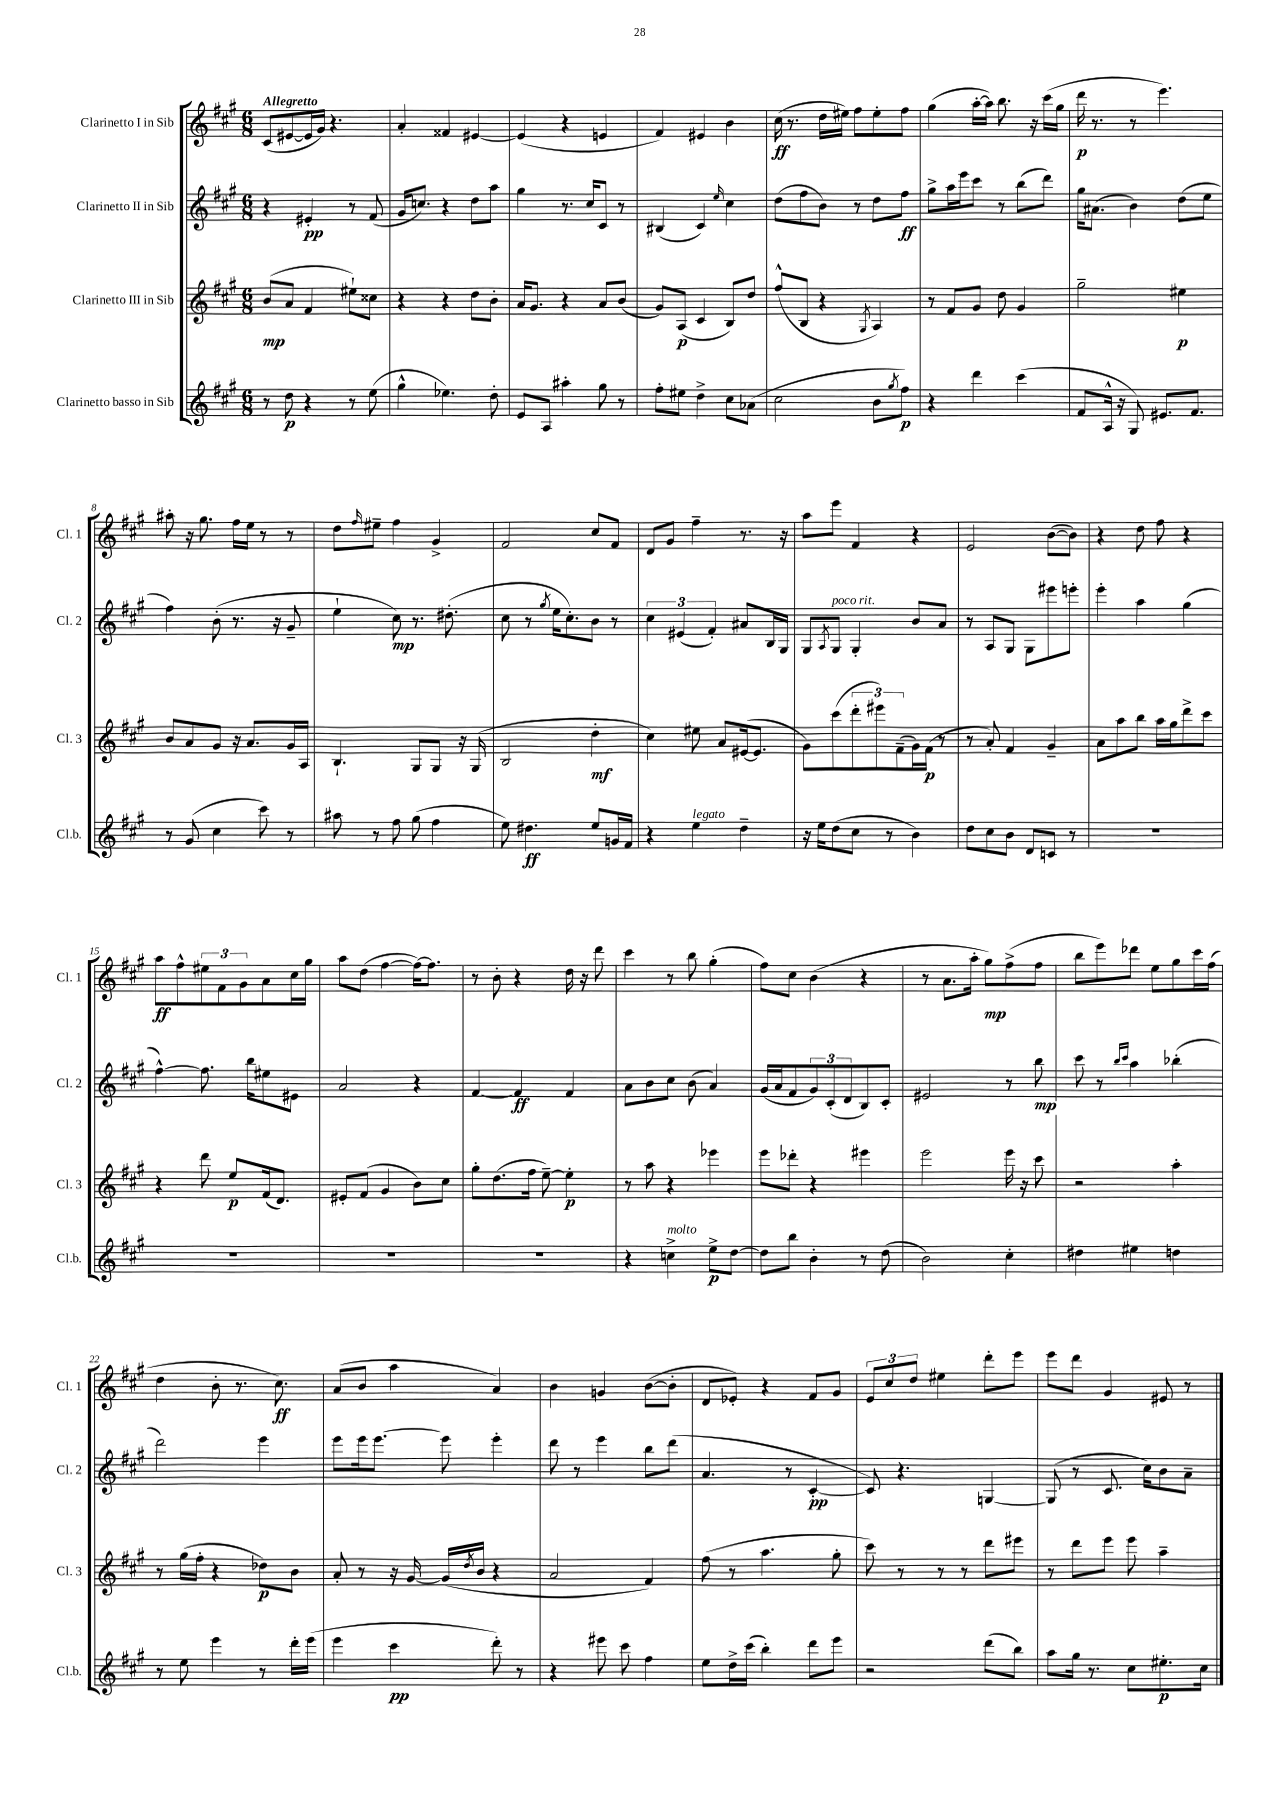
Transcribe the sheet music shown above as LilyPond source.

<<
\new StaffGroup <<
\new Staff = "s0" \with { instrumentName = "Clarinetto I in Sib" shortInstrumentName = "Cl. 1" } {
    \clef treble \key a \major \numericTimeSignature \time 6/8 \tempo "Allegretto"
    cis'8( eis'8~ eis'16 gis'16) r4. |
    a'4-. fisis'4 eis'4~ |
    eis'4( r4 e'4 |
    fis'4) eis'4 b'4 |
    cis''16\ff( r8. d''16 eis''16) fis''8 eis''8-. fis''8 |
    gis''4( a''16~-. a''16) b''8. r16 cis'''16( gis''16 |
    d'''16\p r8. r8 e'''4.) |
    ais''8-. r16 gis''8. fis''16 e''16 r8 r8 |
    d''8 \grace { fis''16 } eis''8-- fis''4 gis'4-> |
    fis'2 cis''8 fis'8 |
    d'8 gis'8 fis''4-- r8. r16 |
    a''8 e'''8 fis'4 r4 |
    e'2 b'8~( b'8) |
    r4 d''8 fis''8 r4 |
    a''8\ff fis''8-^ \tuplet 3/2 { eis''8 fis'8 gis'8 } a'8 cis''16 gis''16 |
    a''8 d''8( fis''4~ fis''16~) fis''8. |
    r8 b'8-. r4 d''16 r16 d'''8 |
    cis'''4 r8 b''8 gis''4-.( |
    fis''8) cis''8 b'4( r4 |
    r8 a'8. a''16-. gis''8\mp) fis''8->( fis''8 |
    b''8 e'''8) des'''8 e''8 gis''8 cis'''16 fis''16( |
    d''4 b'8-. r8. cis''8.\ff) |
    a'8( b'8 a''4 a'4) |
    b'4 g'4 b'8~( b'8-. |
    d'8 ees'8-.) r4 fis'8 gis'8 |
    \tuplet 3/2 { e'8 cis''8 d''8 } eis''4 d'''8-. e'''8 |
    e'''8 d'''8 gis'4 eis'8 r8 \bar "|." |
}
\new Staff = "s1" \with { instrumentName = "Clarinetto II in Sib" shortInstrumentName = "Cl. 2" } {
    \clef treble \key a \major \numericTimeSignature \time 6/8
    r4 eis'4-.\pp r8 fis'8( |
    gis'16 c''8.) r4 d''8 a''8 |
    gis''4 r8. cis''16 cis'8 r8 |
    bis4( cis'4) \grace { e''16 } cis''4 |
    d''8( fis''8 b'8) r8 d''8 fis''8\ff |
    gis''8-> a''16 e'''16 cis'''8 r8 b''8( d'''8) |
    gis''16 ais'8.( b'4) d''8( e''8 |
    fis''4) b'8-.( r8. r16 gis'8-- |
    e''4-! cis''8\mp) r8. dis''8.-.( |
    cis''8 r8 \acciaccatura { gis''8 } e''16 cis''8.-.) b'8 r8 |
    \tuplet 3/2 { cis''4 eis'4( fis'4-.) } ais'8 b16 gis16 |
    gis8 \acciaccatura { a8 } gis8^\markup { \italic "poco rit." } gis4-. b'8 a'8 |
    r8 a8 gis8 gis8 eis'''8 e'''8-. |
    e'''4-. a''4 gis''4( |
    fis''4~-^) fis''8. b''16 eis''8 eis'8 |
    a'2 r4 |
    fis'4~ fis'4\ff fis'4 |
    a'8 b'8 cis''8 b'8( a'4) |
    gis'16( a'16 fis'8 \tuplet 3/2 { gis'8) cis'8-.( d'8 } b8) cis'8-. |
    eis'2 r8 b''8\mp |
    cis'''8 r8 \grace { b''16 cis'''16 } a''4 bes''4-.( |
    d'''2) e'''4 |
    e'''8 e'''16 e'''8.~ e'''8 e'''4-. |
    d'''8 r8 e'''4 b''8 d'''8( |
    a'4. r8 cis'4~-.\pp |
    cis'8) r4. g4~ |
    g8( r8 cis'8. cis''16) b'8 a'8-- \bar "|." |
}
\new Staff = "s2" \with { instrumentName = "Clarinetto III in Sib" shortInstrumentName = "Cl. 3" } {
    \clef treble \key a \major \numericTimeSignature \time 6/8
    b'8\mp( a'8 fis'4 eis''8-!) cisis''8 |
    r4 r4 d''8 b'8-. |
    a'16 gis'8. r4 a'8 b'8( |
    gis'8) a8\p( cis'4 b8) d''8 |
    fis''8-^( b8 r4 \acciaccatura { gis8 } a4) |
    r8 fis'8 gis'8 d''8 gis'4 |
    gis''2-- eis''4\p |
    b'8 a'8 gis'8 r16 a'8. gis'16 a16 |
    b4.-! gis8 gis8 r16 gis16( |
    b2 d''4-.\mf |
    cis''4) eis''8 a'8 eis'16~( eis'8. |
    gis'8) cis'''8( \tuplet 3/2 { d'''8-. eis'''8) fis'8--( } gis'16) fis'16\p( r8 |
    r8 a'8-.) fis'4 gis'4-- |
    a'8 a''8 b''8 a''16 gis''16 d'''8-> cis'''8 |
    r4 d'''8 e''8\p fis'16( d'8.) |
    eis'8-. fis'8( gis'4 b'8) cis''8 |
    gis''8-. d''8.( fis''16 e''8~--) e''4-.\p |
    r8 a''8 r4 ees'''4 |
    e'''8 des'''8-. r4 eis'''4 |
    e'''2 e'''16 r16 cis'''8 |
    r2 a''4-. |
    r8 gis''16( fis''16-. r4 des''8\p) b'8 |
    a'8-. r8 r16 gis'16~ gis'16( \acciaccatura { d''8 } b'16 r4 |
    a'2 fis'4) |
    fis''8( r8 a''4. gis''8-. |
    cis'''8) r8 r8 r8 d'''8 eis'''8 |
    r8 d'''8 e'''8 e'''8 a''4-- \bar "|." |
}
\new Staff = "s3" \with { instrumentName = "Clarinetto basso in Sib" shortInstrumentName = "Cl.b." } {
    \clef treble \key a \major \numericTimeSignature \time 6/8
    r8 d''8\p r4 r8 e''8( |
    gis''4-^ ees''4.) d''8-. |
    e'8 a8 ais''4-. gis''8 r8 |
    fis''8-. eis''8 d''4-> cis''8 aes'8( |
    cis''2 b'8 \acciaccatura { gis''8 } fis''8\p) |
    r4 d'''4 cis'''4( |
    fis'8 a16-^ r16 gis8) eis'8. fis'8. |
    r8 gis'8( cis''4 cis'''8) r8 |
    ais''8 r8 fis''8 gis''8( fis''4 |
    e''8) dis''4.\ff e''8 g'16 fis'16 |
    r4 e''4^\markup { \italic "legato" } d''4-- |
    r16 e''16 d''8( cis''8 r8 b'4) |
    d''8 cis''8 b'8 d'8 c'8 r8 |
    R2. |
    R2. |
    R2. |
    R2. |
    r4 c''4->^\markup { \italic "molto" } e''8->\p d''8~ |
    d''8 b''8 b'4-. r8 d''8( |
    b'2) cis''4-. |
    dis''4 eis''4 d''4 |
    r8 e''8 e'''4 r8 d'''16-. e'''16( |
    e'''4 cis'''4\pp d'''8-.) r8 |
    r4 eis'''8 cis'''8 fis''4 |
    e''8 d''16-> cis'''16( b''4-.) d'''8 e'''8 |
    r2 d'''8( b''8) |
    a''8 gis''16 r8. cis''8 eis''8.-.\p cis''16 \bar "|." |
}
>>
>>
